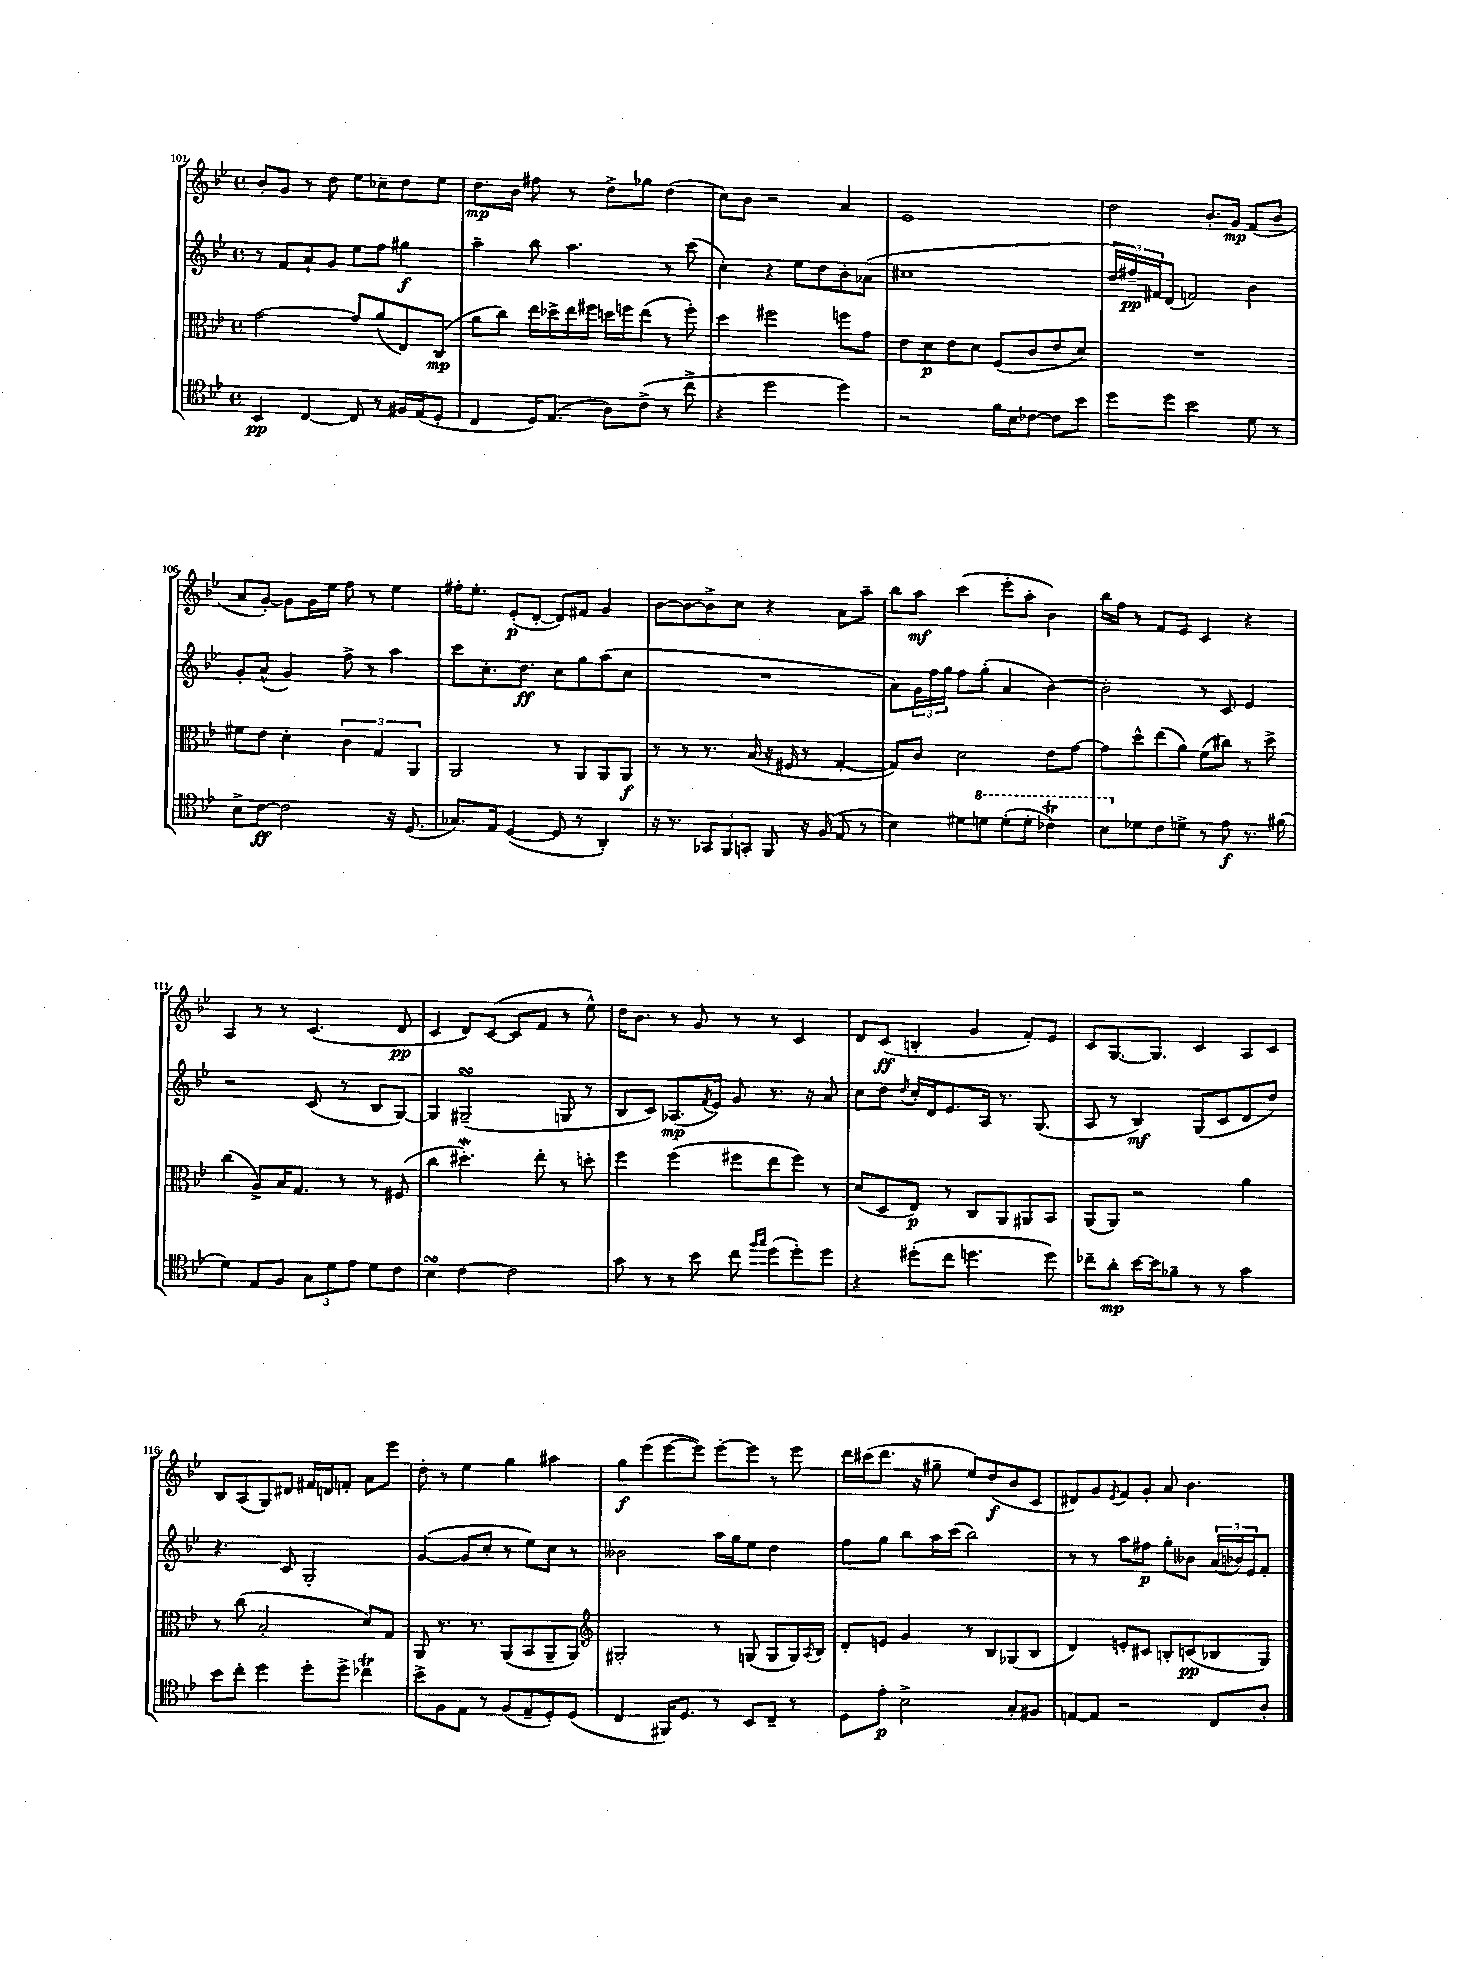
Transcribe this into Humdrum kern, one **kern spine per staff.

**kern	**kern	**kern	**kern
*staff4	*staff3	*staff2	*staff1
*clefC4	*clefC3	*clefG2	*clefG2
*k[b-e-]	*k[b-e-]	*k[b-e-]	*k[b-e-]
*M4/4	*M4/4	*M4/4	*M4/4
*met(c)	*met(c)	*met(c)	*met(c)
4BB-	[2g	8r	8b-'
.	.	8f	8g
[4C	.	8a`	8r
.	.	8g	8dd
8C]	8g]	8ee-	8ee-
8r	(8a	8ff	8cc-~
16F#	8E-)	4gg#	8dd
(16E-	.	.	.
8D'	(8C	.	8ee-
=	=	=	=
4C	8a	4aa~	8.dd
.	8cc)	.	.
.	.	.	16b-
16D)	16ee-	8bb-	8ff#
(8.E-	16dd-^	.	.
.	16ee-	4.aa	8r
.	16ff#	.	.
8A)	16dd	.	8dd^
.	16ff	.	.
(8c^	(8ee-	.	8gg-
8r	8r	8r	(4dd
8cc^	8ff')	(8ccc	.
=	=	=	=
4r	4dd	4cc')	8cc)
.	.	.	8b-
2dd	2ff#	4r	2r
.	.	8ee-	.
.	.	8dd	.
4dd)	8ff	8b-'	4a
.	8g	(8a-	.
=	=	=	=
2r	8e-	1cc#	1e-
.	8d	.	.
.	8e-	.	.
.	8d	.	.
16f	(8F	.	.
16B-	.	.	.
[8c-	8c	.	.
8c-]	8e-	.	.
8b-	8d)	.	.
=	=	=	=
8dd	1r	24dd	2dd
.	.	24ff#~)	.
.	.	24f#	.
8dd	.	(8d	.
2b-	.	2f)	.
.	.	.	8.b-'
.	.	.	16g
8d	.	4b-	(8f
8r	.	.	8b-
=	=	=	=
8B-^	8f#	8g'	8a
[8c	8e-	(8a^^	[8g')
2c]	4d'	4g)	8g]
.	.	.	16g
.	.	.	16ee-
.	6c	8ff^	8ff
.	.	8r	8r
.	6G	.	.
16r	.	4aa	4ee-
(8.D	.	.	.
.	6AA	.	.
=	=	=	=
8.G-)	2AA	8ccc	16ff#'
.	.	.	8.ee-'
.	.	8.cc'	.
16E-	.	.	.
([4D	.	.	(8e-'
.	.	8.dd	.
.	.	.	[8d'
8D]	8r	8cc	8d])
8r	8AA	8gg	8f#
4AA')	8AA	(8aa	4g
.	8AA	8cc	.
=	=	=	=
16r	8r	1r	[8b-
8.r	.	.	.
.	8r	.	8b-_
12GG-	8.r	.	8b-^]
12FF	.	.	.
.	.	.	8cc
12GG'	.	.	.
.	(16B-	.	.
8FF	16r	.	4r
.	16F#	.	.
16r	8r	.	.
(16F	.	.	.
8E-	[4G'	.	8a
8r	.	.	8aa~
=	=	=	=
4B-)	8G])	8a)	8bb-
.	8c	24g	8aa
.	.	24ff	.
.	.	24gg	.
8d#	2d	8ff	(4ccc
8dd	.	(8gg'	.
(8dd'	.	4a	8eee-'
8dd'	.	.	8aa'
4cc-)	8e-	[4b-)	4b-)
.	[8g	.	.
=	=	=	=
8b-	8g]	2b-']	16bb-
.	.	.	16ff
8d-	8dd^^	.	8r
8c	(8ee-	.	8f
8d^	8a)	.	8e-
8r	(8f	8r	4c
8e-	8cc#)	8c	.
8.r	8r	4e-	4r
.	8dd^	.	.
(16f#	.	.	.
=	=	=	=
4d)	(4cc	2r	4A
8E-	8A^)	.	8r
8F	16B-	.	8r
.	8.G	.	.
12G	.	(8c	(4.c
12d	.	.	.
.	8r	8r	.
12e-	.	.	.
8d	8r	8B-	.
8c	(8F#	[8G)	8d
=	=	=	=
4B-	4cc	4G]	4c
[4c	4.dd#')	(2G#~	8d)
.	.	.	([8c
2c]	.	.	8c]
.	8ee-'	.	8f
.	8r	8G	8r
.	8dd'	8r	8ee-^^)
=	=	=	=
8g	4ff	8B-	16dd
.	.	.	8.b-
8r	.	8c)	.
8r	(4ff	(8.A-	8r
8b-	.	.	8g
.	.	8qf	.
.	.	16e-)	.
8cc	8ff#	8g	8r
16qqff	.	.	.
16qqgg	.	.	.
(8dd	8ee-	8.r	8r
8dd')	8ff#)	.	4c
.	.	16r	.
8dd	8r	8a	.
=	=	=	=
4r	(8d	8cc	8d
.	8D	8dd	(8c
.	.	8qdd	.
(8dd#'	8E-)	16cc'	4B'
.	.	16d	.
8cc	8r	8.e-	.
4.dd	8C	.	4g
.	.	16A	.
.	8AA	8.r	.
.	8AA#	.	8f')
.	.	(8.G	.
8dd)	8BB-	.	8e-
=	=	=	=
8cc-~	(8AA	8A	8c
8a'	8AA)	8r	[8.G
[16b-	2r	4B-)	.
16b-]	.	.	8.G]
8f-~	.	.	.
8r	.	(8G	4c
8r	.	8c	.
4g	4a	8d	8A
.	.	8dd)	8c
=	=	=	=
8b-	8r	4.r	8B-
8cc'	(8cc	.	(8A
4dd	2B-'	.	8G)
.	.	8c	8d#
8dd'	.	2G'	16f#
.	.	.	16d
8dd^	.	.	8f'
4cc-	8d)	.	8a
.	8G	.	8eee-
=	=	=	=
8b-^	8AA	([4g	8dd'
8F	8.r	.	8r
8E-	.	8g]	4ee-
.	8.r	.	.
8r	.	8cc'	.
(8F	(8AA	8r	4gg
8E-~	8BB-	8ee-)	.
8D')	8AA~	8cc	4aa#
(8D	8AA)	8r	.
=	=	=	=
*	*clefG2	*	*
4C	2G#'	2b--	8gg
.	.	.	(8eee-
16FF#)	.	.	[8eee-
8.D	.	.	.
.	.	.	8eee-])
8r	8r	16aa	[8eee-'
.	.	16gg	.
8BB-	(8G	8ee-	8eee-]
8C~	8G	4dd	8r
8r	16G)	.	8eee-
.	8qA	.	.
.	16B-	.	.
=	=	=	=
8D	8d'	8ff	16ddd
.	.	.	(16ccc#
8e-'	8e	8gg	8.ddd
2B-^	4g	8bb-	.
.	.	.	16r
.	.	16aa	8gg#~
.	.	(16ccc	.
.	8r	2bb-)	8ee-)
.	8B-	.	(8dd
8G'	(8G-	.	8b-
8F#	8B-	.	8c
=	=	=	=
[8E	4d)	8r	8d#)
8E]	.	8r	8g
.	.	.	8qe-
2r	8e'	8aa	8f
.	8c#	8ff#	8g'
.	8B'	8gg'	8a
.	(8c	8b--	4.b-
8C	8B-	(24a	.
.	.	24b-)	.
.	.	24e-	.
8A'	8G)	8f'	.
==	==	==	==
*-	*-	*-	*-
